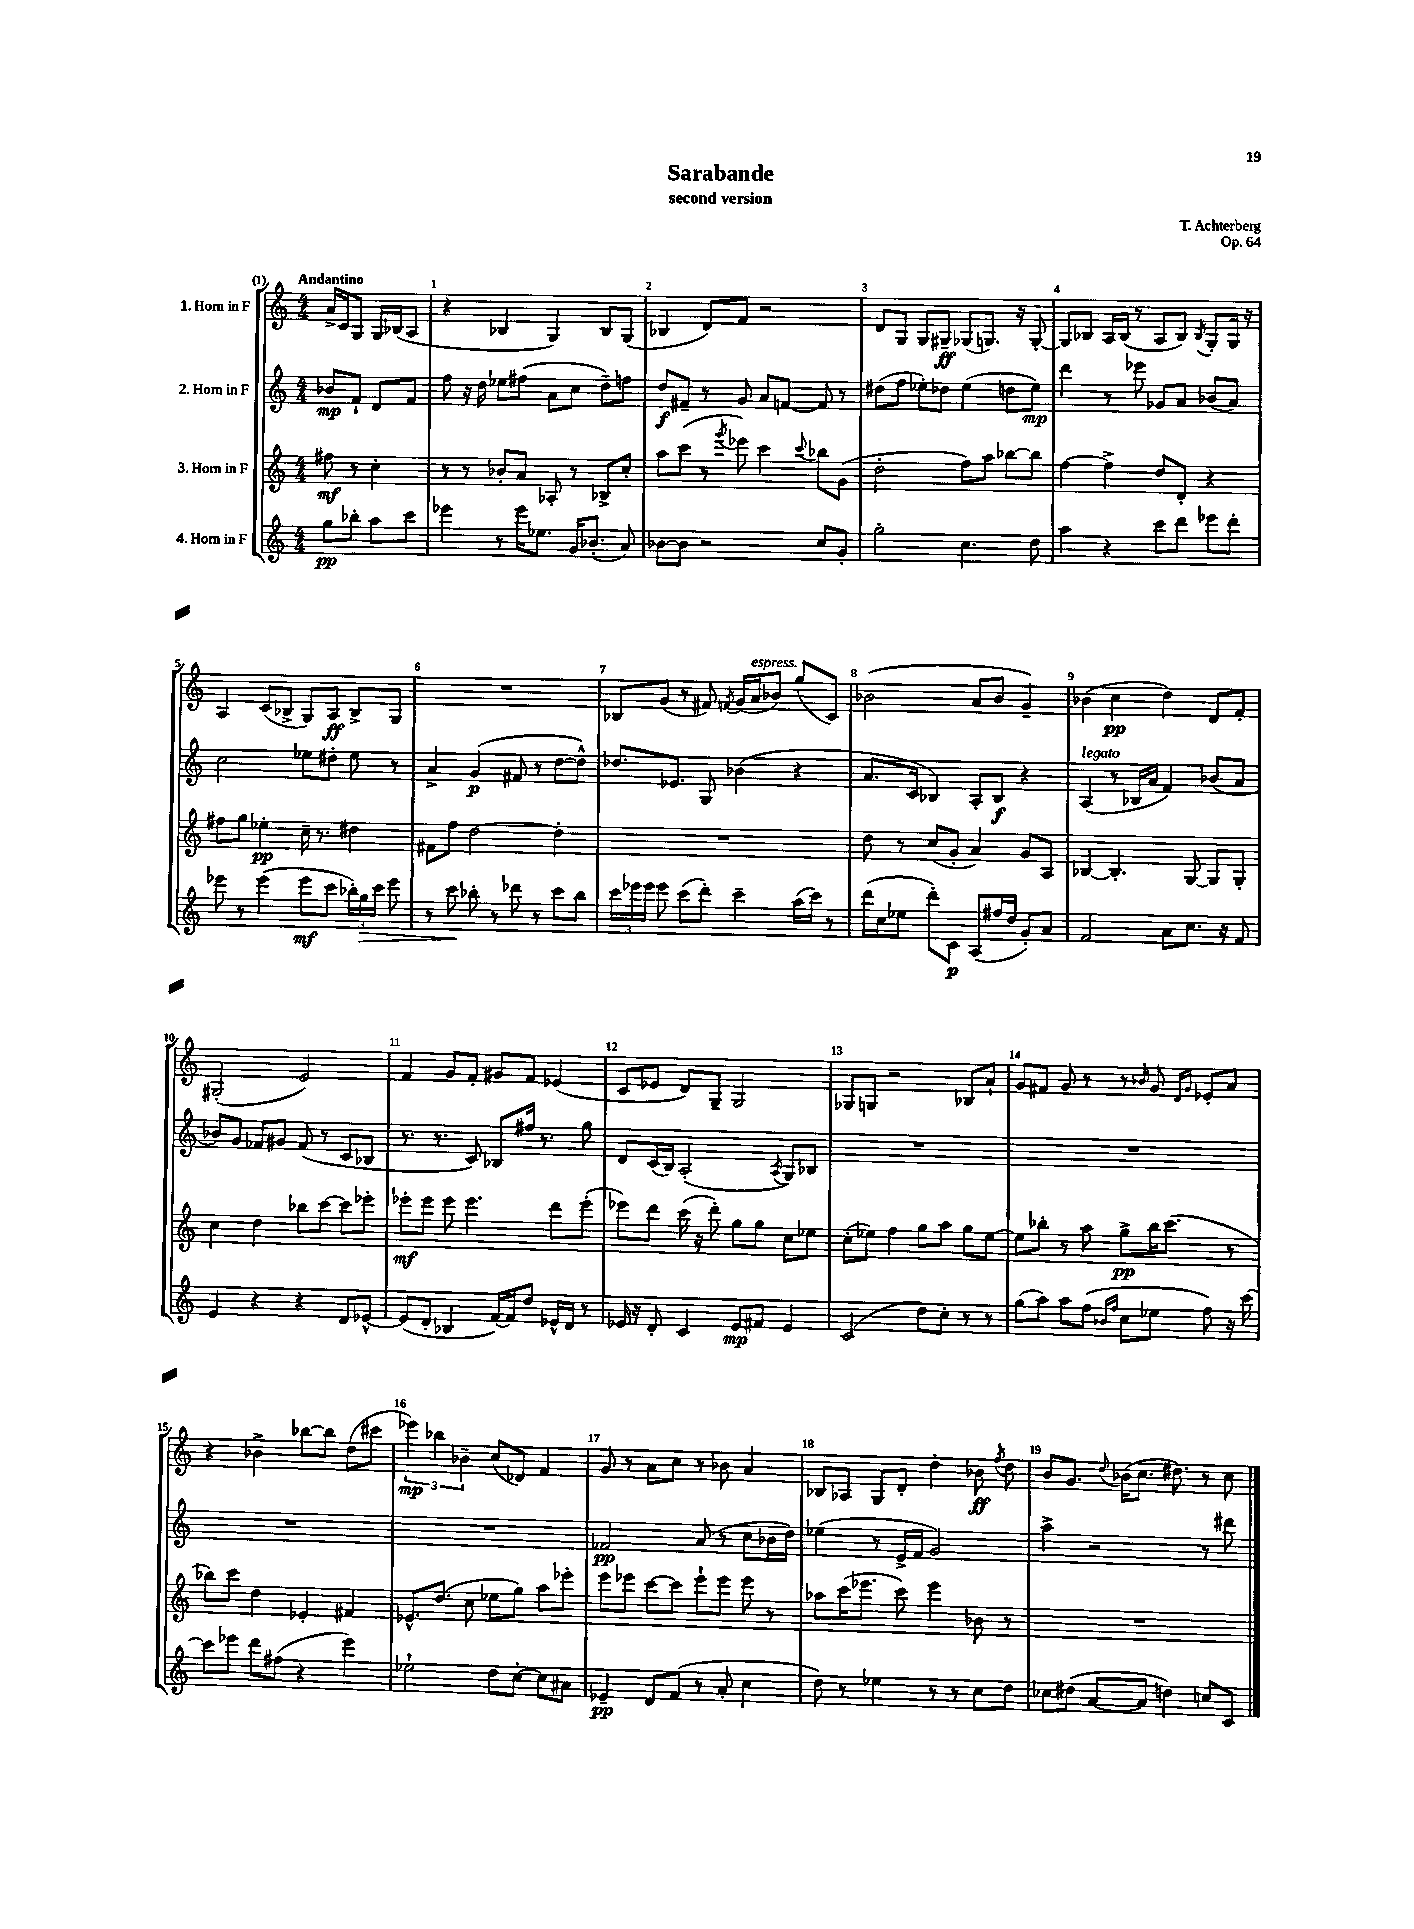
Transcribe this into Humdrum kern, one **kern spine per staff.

**kern	**kern	**kern	**kern
*staff4	*staff3	*staff2	*staff1
*clefG2	*clefG2	*clefG2	*clefG2
*k[]	*k[]	*k[]	*k[]
*M4/4	*M4/4	*M4/4	*M4/4
8gg\L	8ff#\	8b-/L	16a^/LL
.	.	.	16c/J
8bb-'\J	8r	8f`/J	8G/J
8aa\L	4cc'\	8d/L	16G/LL
.	.	.	(16B-/J
8ccc\J	.	8f/J	8A/J
=	=	=	=
4eee-\	8r	8ff\	4r
.	8r	16r	.
.	.	16dd\	.
8r	8b-'/L	8ee-\L	4B-/
16eee-\LK	8a/J	(8ff#\J	.
8.ee-\J	.	.	.
.	8A-'/	8a\L	4G/)
16g/LK	8r	8cc\J	.
(8.b-'/J	.	.	.
.	8B-^/L	8dd~\L)	8B-/L
8a/)	8cc'/J	8ff\J	(8G/J
=	=	=	=
[8b-\L	8aa\L	8dd/L	4B-/
8b-\]J	(8ccc\J	8f#~/J	.
2r	8r	8r	8d/L)
.	8qggg/	.	.
.	8eee-\)	8g/	8f/J
.	4ccc\	8a/L	2r
.	.	[8f/J	.
.	8qqccc/	.	.
8cc/L	8bb-\L	8f/]	.
8g'/J	(8g\J	8r	.
=	=	=	=
2gg'\	2dd'\	(8dd#\L	8d/L
.	.	8ff\J	8G/J
.	.	8ee-'\L)	8G/L
.	.	8dd-\J	8G#~/J
4.cc\	8ff\L)	(4ee-\	(8G-/L
.	8aa\J	.	8.G/J)
.	[8bb-\L	8dd\L	.
.	.	.	16r
8dd\	8bb-\]J	8ee-\J)	[8G'/
=	=	=	=
4aa\	[4ff\	4ddd\	8G/]L
.	.	.	8B-/J
4r	4ff^\]	8r	16A/LL
.	.	.	(16B-/JJ
.	.	8eee-\	8r
8ccc\L	8dd/L	8g-/L	8A/L
8ddd\J	8d'/J	8a/J	8B-/J)
.	.	.	8qB-/
8eee-\L	4r	(8b-/L	8G'/L
8ddd'\J	.	8a/J)	16G/Jk
.	.	.	16r
=	=	=	=
8eee-\	8ff#\L	2cc\	4A/
8r	8gg\J	.	.
(4eee-\	4ee-'\	.	(8c/L
.	.	.	8B-^/J
8eee-\L	16cc~\	8ee-\L	8G/L)
.	8.r	.	.
8ccc\J	.	8dd#'\J	8A/J
24bb-'\LL)	4dd#\	8ee-\	8B-^/L
24gg\	.	.	.
24ccc\JJ	.	.	.
8eee-\	.	8r	8G/J
=	=	=	=
8r	8f#\L	4a^/	1r
8ccc\	8ff\J	.	.
8bb-'\	[2dd\	(4g/	.
8r	.	.	.
8ddd-\	.	8f#/	.
8r	.	8r	.
8ccc\L	4dd'\]	[8dd\L	.
8bb-\J	.	8dd^^\]J)	.
=	=	=	=
24ccc\LL	1r	8.dd-/L	8B-/L
24eee-\	.	.	.
24eee-\JJ	.	.	.
8eee-\	.	.	(8g/J
.	.	8.e-/J	.
(8ccc\L	.	.	8r
8ddd'\J)	.	8G/	8f#/)
.	.	.	8qf/
4ccc~\	.	(4b-\	(16g/LL
.	.	.	16a/J
.	.	.	8b-/J)
(16aa\LL	.	4r	(8gg/L
16ccc\JJ)	.	.	.
8r	.	.	8c/J)
=	=	=	=
(16ddd\LL	8dd\	8.a/L	(2b-\
16cc\J	.	.	.
8ee-\J	8r	.	.
.	.	16c/Jk	.
8ddd'\L)	(8cc/L	4B-/)	.
8c\J	8g'/J	.	.
(8A/L	4a/)	8A'/L	8a/L
16ff#/L	.	8B-/J	8b-/J
16dd/JJ	.	.	.
8g'/L)	8g/L	4r	4g~/)
8a/J	8A/J	.	.
=	=	=	=
2f/	[4B-/	(4A/	(4b-\
.	4.B-'/]	8r	4cc\
.	.	16B-/LL	.
.	.	16a/JJ	.
8a\L	.	4f/)	4dd\)
8.cc\J	[8G/	.	.
.	8G/]L	(8b-/L	8d/L
16r	.	.	.
8f/	8G'/J	8a/J	8f'/J
=	=	=	=
4e/	4cc\	8b-/L)	(2G#'/
.	.	8g/J	.
4r	4dd\	8f-/L	.
.	.	8g#/J	.
4r	8bb-\L	(8f-/	2e/)
.	[8ccc\J	8r	.
8d/L	8ccc\]L	8c/L	.
[8e-^^/J	8eee-'\J	8B-/J	.
=	=	=	=
(8e-/]L	8eee-'\L	8.r	4f/
8d'/J	8eee-\J	.	.
.	.	8.r	.
4B-/	8eee-\	.	8g/L
.	4.eee-\	8c/)	8f'/J
[16f/LL)	.	8B-/L	8g#/L
16f/]J	.	.	.
8dd/J	.	16ff#/Jk	8f/J
.	.	8.r	.
16e-^^/LL	8ddd\L	.	(4e-/
16d/JJ	.	.	.
8r	(8eee-'\J	8gg\	.
=	=	=	=
16e-/	8eee-\L)	8d/L	8c/L
16r	.	.	.
8d'/	8ddd\J	(16c/L	8e-/J
.	.	16B/JJ)	.
4c/	(16ccc\	(2A'/	8d/L)
.	16r	.	.
.	8ddd'\)	.	8G~/J
8e-/L	8gg\L	.	2G/
8f#/J	8gg\J	.	.
.	.	8qA/	.
4e-/	8cc\L	8G/L)	.
.	8ee-\J	8B-/J	.
=	=	=	=
(2c/	(8cc'\L	1r	8G-/L
.	8ee-\J)	.	8G/J
.	4ff\	.	2r
8dd\L)	8gg\L	.	.
8cc'\J	8aa\J	.	.
8r	8gg\L	.	8B-/L
8r	[8ee-\J	.	8a`/J
=	=	=	=
(8gg\L	8ee-\]L	1r	8g/L
8aa\J)	8bb-'\J	.	8f#/J
8aa\L	8r	.	8g/
(8ff\J	8aa\	.	8r
16qqb-/LL	.	.	.
16qqff/JJ	.	.	.
8cc\L	8gg^\L	.	8r
.	.	.	16qqb-/
8ee-\J	16bb-\K	.	8g/
.	(8.ccc\J	.	.
.	.	.	16qqd/LL
.	.	.	16qqg/JJ
8ff\)	.	.	8e-'/L
16r	8r	.	8a/J
[16ccc\	.	.	.
=	=	=	=
8ccc\]L	8bb-\L)	1r	4r
8eee-\J	8ccc\J	.	.
8ddd\L	4dd\	.	4b-^\
(8ff#\J	.	.	.
4r	4e-'/	.	[8bb-\L
.	.	.	8bb-\]J
4eee-\)	4f#/	.	(8dd\L
.	.	.	8ccc#\J
=	=	=	=
2ee-`\	8.e-^^/L	1r	6eee-\)
.	.	.	6bb-\
.	(8.dd/J	.	.
.	.	.	6b-~\
.	8cc\	.	.
8dd\L	8ee-\L	.	(8cc/L
[8cc'\J	8gg\J)	.	8d-/J)
8cc\]L	8aa\L	.	4f/
8a#\J	8eee-'\J	.	.
=	=	=	=
4e-~/	8eee\L	2f-/	8g/
.	8eee-\J	.	8r
8d/L	[8ccc\L	.	8a\L
(8f/J	8ccc\]J	.	8cc\J
8r	8eee-`\L	(8a/	8r
8a'/	8eee-\J	8r	8b-\
4cc\	8eee-\	8cc\L	4a/
.	8r	16b-\L	.
.	.	16dd\JJ)	.
=	=	=	=
8dd\)	8aa-\L	(4ee-\	8B-/L
8r	(16ccc\K	.	8A-/J
.	8.eee-\J	.	.
4ee-\	.	8r	8G/L
.	8ccc\)	16e^/LL	8d'/J
.	.	16f/JJ	.
8r	4eee-\	2g/)	4dd'\
8r	.	.	.
8cc\L	8b-\	.	8b-\
.	.	.	8qff/
8dd\J	8r	.	8dd\
=	=	=	=
8cc-\L	1r	4aa^\	8b/L
(8dd#\J	.	.	8.g/J
[8a/L	.	2r	.
.	.	.	8qqdd/
.	.	.	(16b-\LK
8a/]J	.	.	8.cc\J
4dd\)	.	.	.
.	.	.	8.dd#\)
8cc/L	.	8r	8r
8c/J	.	8ddd#\	8cc\
==	==	==	==
*-	*-	*-	*-
